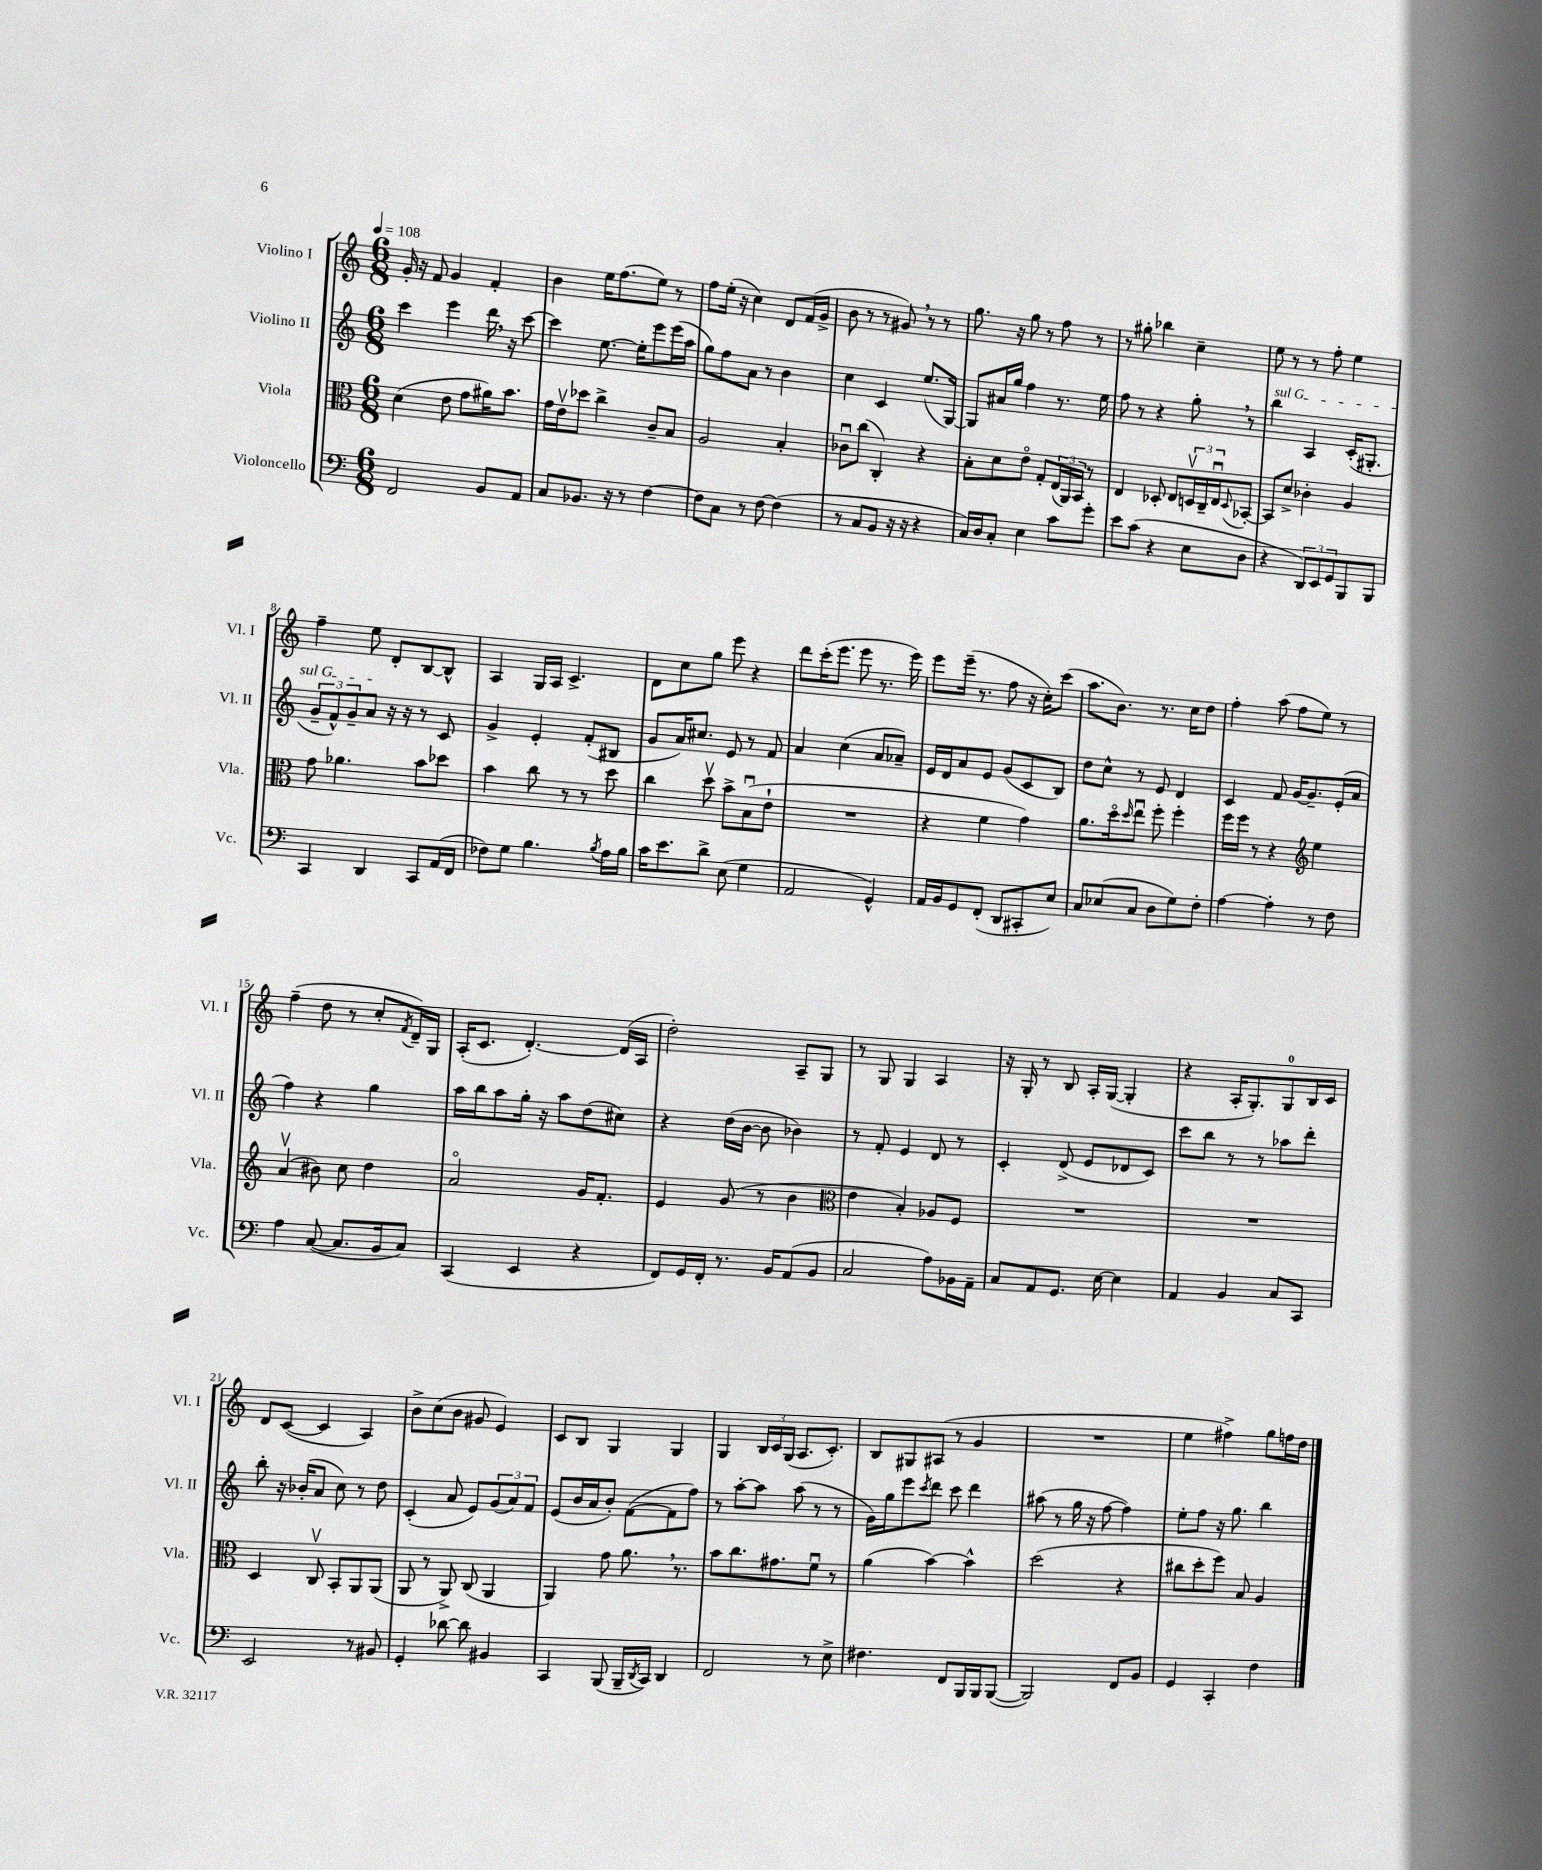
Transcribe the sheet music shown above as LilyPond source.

<<
\new StaffGroup <<
\new Staff = "s0" \with { instrumentName = "Violino I" shortInstrumentName = "Vl. I" } {
    \clef treble \key c \major \numericTimeSignature \time 6/8 \tempo 4 = 108
    g'16-. r16 f'8 g'4 f'4-. |
    b'4 e''16 f''8.( e''8) r8 |
    f''8 e''16-.( r16 c''4) d'8 f'16( g'16-> |
    b'8 r8 r8 gis'8) \breathe r8 r8 |
    g''8. r16 g''8 r8 f''8 r8 |
    r8 gis''8-. bes''4 c''4-- |
    e''8 r8 r8 f''8-. e''4 |
    f''4-- e''8 d'8-. b8~ b8-^ |
    a4 g16 a16 c'4.-> |
    d'8 c''8 g''8 e'''8 r4 |
    d'''8 c'''16-.( e'''8. e'''8 r8. e'''16) |
    e'''8 e'''16--( r8. f''8 r16 c''16-.) c'''8( |
    a''8. b'8.) r8. c''16 d''8 |
    f''4-. a''8( f''8 e''8) r8 |
    f''4--( d''8 r8 c''8-. \acciaccatura { f'8 } d'16--) g16 |
    a16-.( c'8. d'4.~-.) d'16( a16 |
    d''2-.) a8-- g8 |
    r8 g8 g4 a4 |
    r16 g16-. r8 b8 a16-. g16~( g4-. |
    r4 a16-. g8.-.) g8-0 b16 c'16 |
    d'8 c'8~( c'4 a4) |
    b'8-> c''8( b'8 gis'8 e'4) |
    c'8 b8 g4 g4 |
    g4 \tuplet 3/2 { b16 c'16 g16( } a8. c'8.-.) |
    b8 gis8 ais8( r8 g'4 |
    R2. |
    e''4 fis''4->) g''8 f''16 d''16 \bar "|." |
}
\new Staff = "s1" \with { instrumentName = "Violino II" shortInstrumentName = "Vl. II" } {
    \clef treble \key c \major \numericTimeSignature \time 6/8
    c'''4 e'''4 d'''16 \breathe r16 c'''8~ |
    c'''4 e''8.~ e''16-. e'''8 e'''16( a''16 |
    g''8) f''8 a'8 r8 b'4 |
    c''4 c'4 e''8.( g16~) |
    g8 ais'16 g''16 f''4 r8. e''16 |
    f''8 r8 r4 g''8-. \breathe r8 |
    \once \override TextSpanner.bound-details.left.text = \markup { \italic "sul G" } b''4\startTextSpan a4 c'16-.( gis8.-. |
    \tuplet 3/2 { g'8-- f'8-^) g'8-- } a'8\stopTextSpan r16 r16 r8 c'8 |
    g'4-> e'4-. f'8-.( bis8 |
    g'8 a'16) cis''8. e'8 r8 f'8 |
    a'4 c''4( a'8 aes'8--) |
    e'16 d'16 a'8 e'8 g'8( c'8 b8) |
    d''8 c''8-^ r8 e'8 d'4 |
    c'4 f'8 g'16~ g'8.-- e'16-.( a'16 |
    f''4) r4 g''4 |
    a''16 b''16 a''8 g''16-. r16 a''8 d''8( cis''8) |
    r4 d''16( b'16~ b'8 bes'4) |
    r8 f'8-. e'4 d'8 r8 |
    c'4-. d'8->( e'8 des'8 c'8) |
    c'''8 b''8 r8 r8 aes''8 d'''8-. |
    b''8-. r16 bes'16-.( a'8 c''8) r8 d''8 |
    c'4-.( a'8 e'8) \tuplet 3/2 { g'8( a'8) f'8 } |
    e'8( b'16 a'16 b'8-.) f'8~( f'8 f''8) |
    r8 a''8~-. a''8 a''8( r8 r8 |
    g'16) g''16 e'''8 \acciaccatura { c'''8 } d'''8 c'''8 d'''4 |
    ais''8( r8 g''16 r16 f''8~ f''4) |
    e''8-. f''8 r16 g''8. b''4 \bar "|." |
}
\new Staff = "s2" \with { instrumentName = "Viola" shortInstrumentName = "Vla." } {
    \clef alto \key c \major \numericTimeSignature \time 6/8
    d'4( e'8 g'8 ais'16) b'8. |
    g'16 e'16\upbow des''8 c''4-> c'8-- b8 |
    a2 b4-. |
    ces'8\downbow c''8( c4-.) r4 |
    b8-. d'8 e'8\flageolet g8-. \tuplet 3/2 { e16( a,16) b,16 } r8 |
    e4 des8-. e8 \tuplet 3/2 { d16\upbow c16-- e16\downbow } \appoggiatura { d8 } bes,8~-. |
    bes,8 d'8-> ces'4-. a4 |
    g'8 aes'4. b'8 des''8 |
    b'4 c''8 r8 r8 d''8 |
    c''4 d''8\upbow b'8-> b8\downbow( e'8-! |
    R2. |
    r4 f'4 g'4) |
    a'8. d''16\flageolet \grace { d''16 } e''8\downbow f''8-. f''4-. |
    f''16 f''16 r8 r4 \clef treble e''4 |
    a'4\upbow( bis'8) c''8 d''4 |
    a'2\flageolet g'16 f'8.-. |
    e'4 g'8( r8 b'4 |
    \clef alto e'4 b4-.) aes8 f8 |
    R2. |
    R2. |
    d4 c8\upbow b,8-. a,8 a,8( |
    a,8 r8 a,8->) c8( a,4 |
    a,4) g'8 a'8. \breathe r8. |
    b'8 c''8. gis'8. f'8\downbow r8 |
    a'4( b'4~) b'4-^ |
    d''2( r4 |
    cis''8 d''8-. f''8) b8 a4 \bar "|." |
}
\new Staff = "s3" \with { instrumentName = "Violoncello" shortInstrumentName = "Vc." } {
    \clef bass \key c \major \numericTimeSignature \time 6/8
    f,2 b,8 a,8 |
    c8 bes,8. r16 r8 f4~ |
    f8 c8 r8 f8~ f4( |
    r8 c8 b,8 r16 r16 r4 |
    c16) d16 c8-. e4 c'8 g'8-. |
    e'8 c'8( r4 e8 d8 |
    r4 \tuplet 3/2 { d,8) e,8 g,8 } b,,8 b,,8 |
    c,4 d,4 c,8 a,16( f,16 |
    fes8) g8 b4. \acciaccatura { b8 } a16 b16 |
    c'16 e'8. d'8-> e8( g4 |
    a,2 g,4-^) |
    a,16 b,16 g,8 f,8-.( d,8 cis,8-. e8) |
    c8 ees8( c8 d8 g8) f8-. |
    a4~ a4-. r8 f8 |
    a4 c8~( c8. b,16 c8) |
    c,4( e,4 r4 |
    f,8) g,16 f,16-. r8. b,16 a,8( b,8 |
    c2 a8) bes,16 a,16-- |
    c8 a,8 g,8. e16~ e4 |
    a,4 b,4 c8 c,8 |
    e,2 r8 bis,8 |
    g,4-. des'8~ des'8 bis,4 |
    c,4 b,,8( b,,16-- \acciaccatura { d,8 } c,16) d,4 |
    f,2 r8 e8-> |
    fis4. f,8 b,,16 b,,16 b,,8~( |
    b,,2) f,8 b,8 |
    g,4 c,4-. f4 \bar "|." |
}
>>
>>
